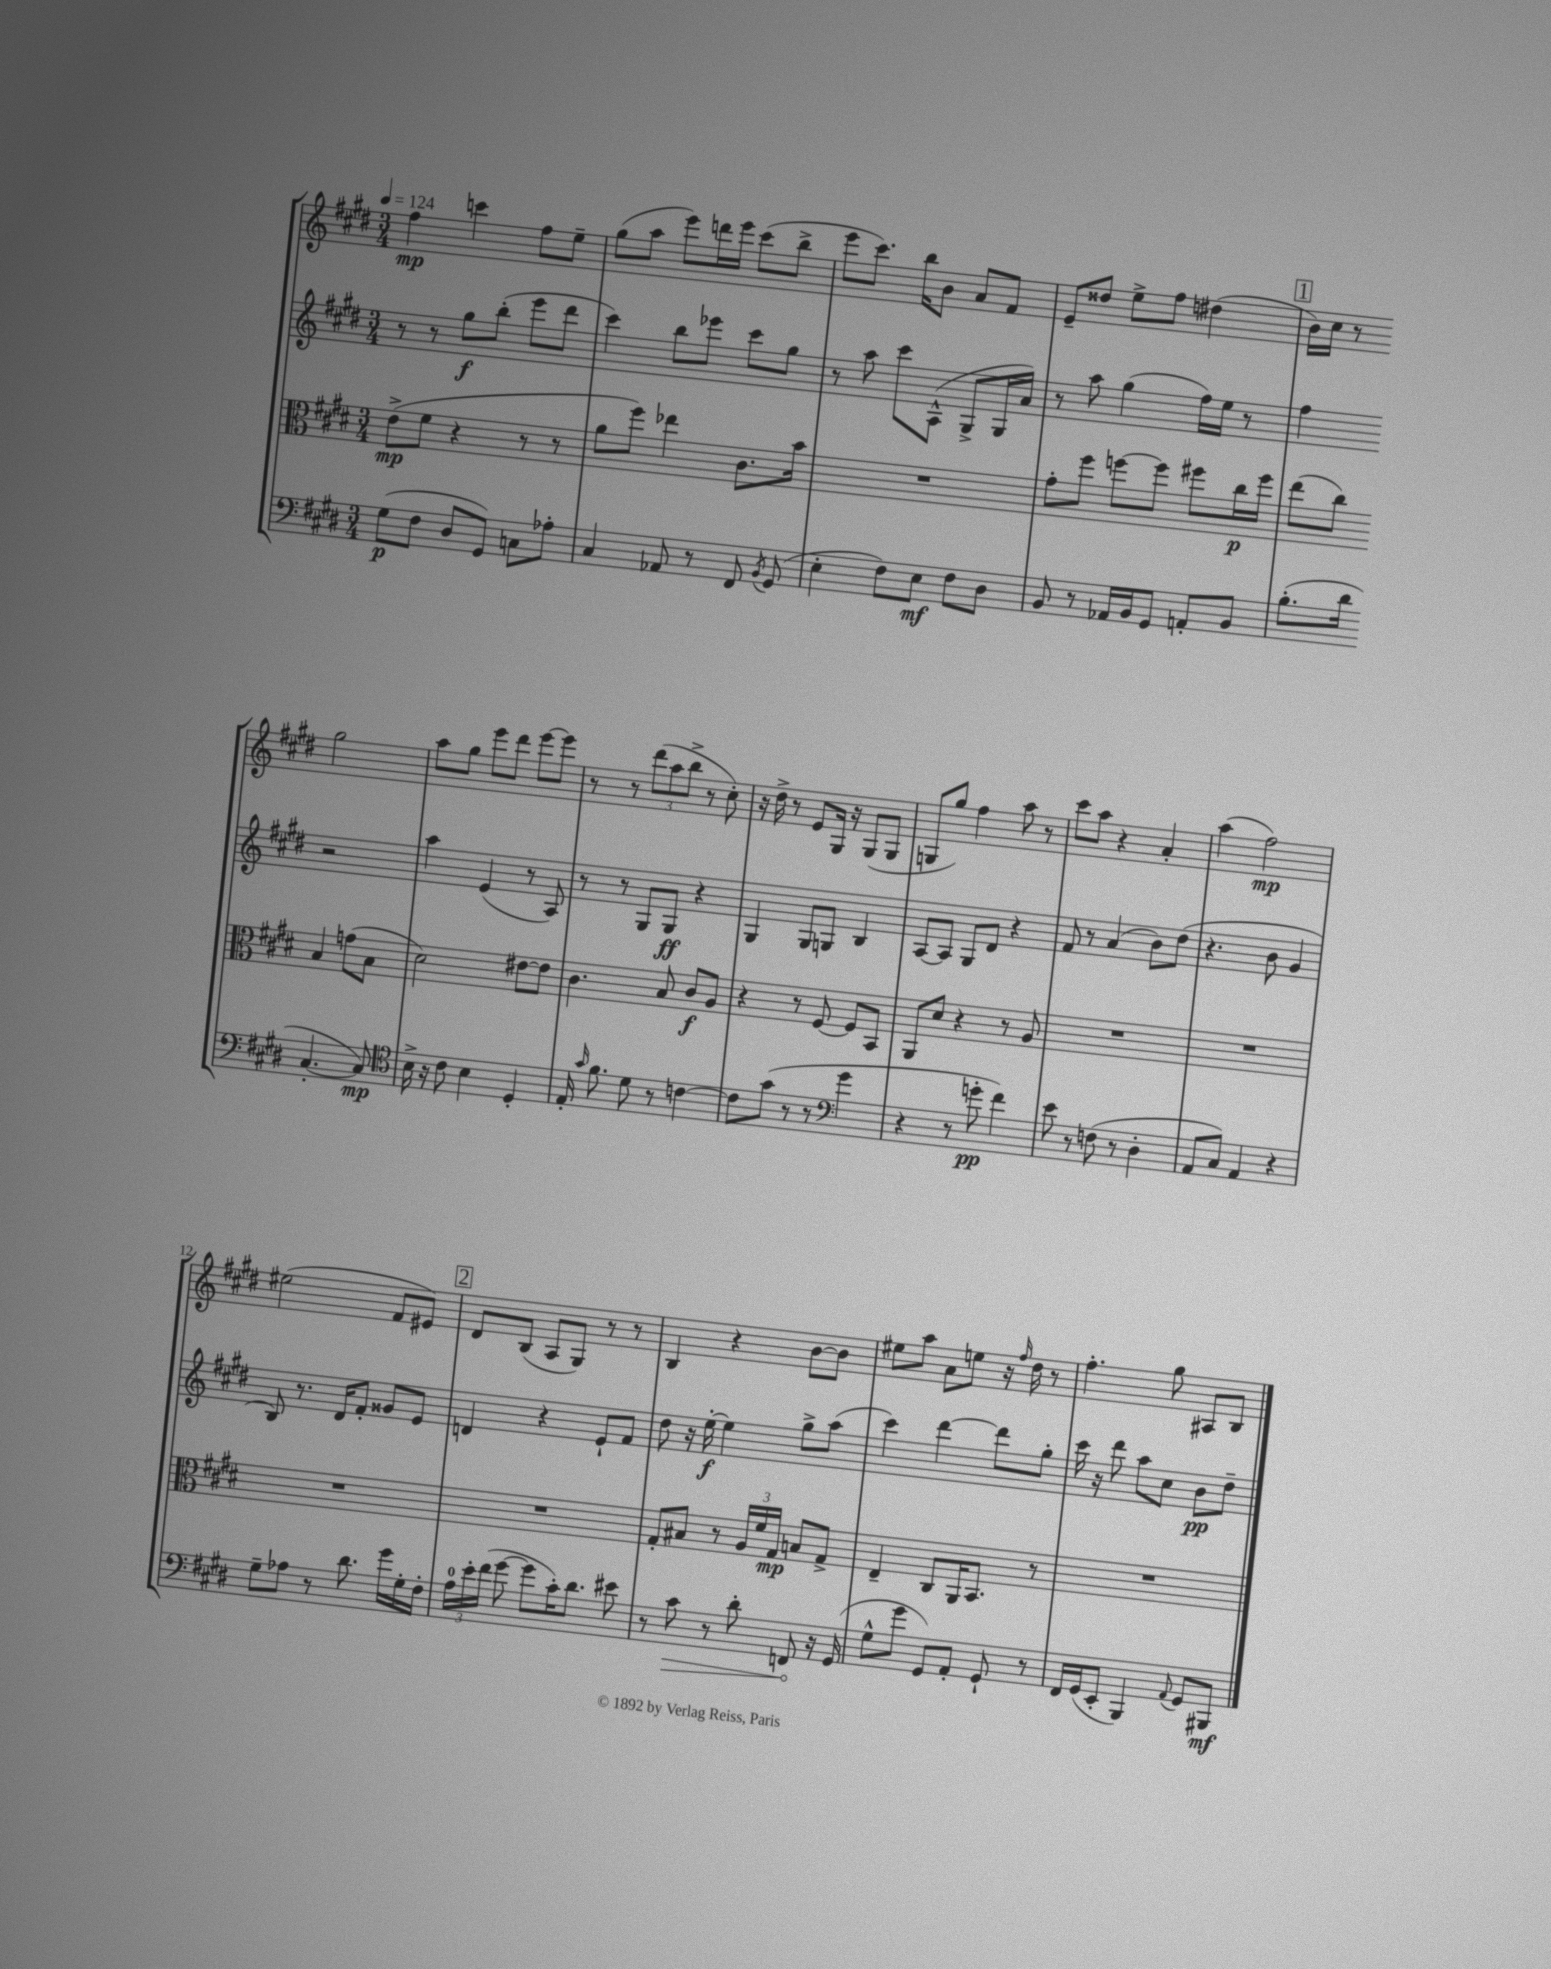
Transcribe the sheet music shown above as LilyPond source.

<<
\new StaffGroup <<
\new Staff = "s0" {
    \clef treble \key e \major \numericTimeSignature \time 3/4 \tempo 4 = 124
    \autoBeamOff fis''4\mp c'''4 fis''8[ e''8]-- |
    gis''8[( a''8] e'''8[) d'''16 e'''16] cis'''8[( b''8]-> |
    e'''8[ cis'''8.]) b''16[ b'8] a'8[ fis'8] |
    e'8[-- disis''8] e''8[-> fis''8] dis''4( |
    \mark \markup { \box "1" } b'16[) cis''16] r8 gis''2 |
    a''8[ gis''8] e'''8[ dis'''8] e'''8[~ e'''8] |
    r8 r8 \tuplet 3/2 { dis'''8[( a''8 b''8]-> } r8 cis''8-.) |
    r16 dis''16-> r8 e'8[ gis16] r16 gis8[( gis8] |
    g8[ gis''8]) fis''4 a''8 r8 |
    cis'''8[ a''8] r4 a'4-. |
    a''4( fis''2\mp) |
    eis''2( fis'8[ eis'8]) |
    \mark \markup { \box "2" } dis'8[ b8]( a8[ gis8]) r8 r8 |
    b4 r4 b'8[~ b'8] |
    eis''8[ a''8] a'8[ e''8] r16 \grace { fis''16 } dis''16 r8 |
    fis''4.-. gis''8 ais8[ b8] \bar "|." |
}
\new Staff = "s1" {
    \clef treble \key e \major \numericTimeSignature \time 3/4
    \autoBeamOff r8 r8 gis''8[\f b''8]-.( e'''8[ dis'''8] |
    cis'''4) b''8[ ees'''8] cis'''8[ gis''8] |
    r8 a''8 cis'''8[ a8]-^( gis8[-> gis16 a'16]) |
    r8 a''8 gis''4( fis''16[) e''16] r8 |
    \mark \markup { \box "1" } fis''4 r2 |
    a''4 e'4( r8 a8) |
    r8 r8 gis8[ gis8]\ff r4 |
    gis4 gis8[ g8] b4 |
    a8[~ a8] gis8[ dis'8] r4 |
    fis'8 r8 a'4( b'8[) dis''8]( |
    r4. b'8 gis'4 |
    b8) r8. dis'16[ fis'8]-. gisis'8[ e'8] |
    \mark \markup { \box "2" } d'4 r4 e'8[-! fis'8] |
    dis''8 r16 e''16~-.\f e''4 gis''8[-> a''8]( |
    cis'''4) dis'''4~ dis'''8[ gis''8]-. |
    cis'''16 r16 dis'''8 a''8[ cis''8] b'8[\pp dis''8]-- \bar "|." |
}
\new Staff = "s2" {
    \clef alto \key e \major \numericTimeSignature \time 3/4
    \autoBeamOff e'8[->\mp( fis'8] r4 r8 r8 |
    a'8[ fis''8]) ees''4 cis'8.[ b'16] |
    R2. |
    gis'8[-. fis''8] f''8[~ f''8] fis''8[ cis''16\p fis''16] |
    \mark \markup { \box "1" } e''8[( cis''8]) b4 g'8[( b8] |
    dis'2) eis'8[~ eis'8] |
    cis'4. b8 cis'8[\f a8] |
    r4 r8 fis8~ fis8[ b,8] |
    a,8[ dis'8] r4 r8 a8 |
    R2. |
    R2. |
    R2. |
    \mark \markup { \box "2" } R2. |
    gis8[-. bis8] r8 \tuplet 3/2 { a16[ fis'16 gis16]\mp } b8[ gis8]-> |
    e4-- cis8[ a,16 b,8.] r8 |
    R2. \bar "|." |
}
\new Staff = "s3" {
    \clef bass \key e \major \numericTimeSignature \time 3/4
    \autoBeamOff gis8[\p( fis8] dis8[ gis,8]) c8[ aes8]-. |
    cis4 aes,8 r8 fis,8 \acciaccatura { b,8 } gis,8( |
    e4-. fis8[) e8]\mf fis8[ dis8] |
    b,8 r8 aes,16[ b,16 gis,8] a,8[-. b,8] |
    \mark \markup { \box "1" } b8.[-.( dis'16] cis4.~-. cis8\mp) |
    \clef tenor b16-> r16 cis'8 b4 dis4-. |
    e16-. \grace { gis'16 } fis'8. dis'8 r8 c'4~ |
    c'8[ gis'8]( r8 r8 \clef bass gis'4 |
    r4 r8 g'8-.\pp fis'4) |
    e'8 r8 f8( r8 dis4-. |
    a,8[ cis8]) a,4 r4 |
    gis8[-- aes8] r8 dis'8. gis'16[ gis16-. fis16]-. |
    \mark \markup { \box "2" } \tuplet 3/2 { a16[-0 e'16-. fis'16]( } gis'8~ gis'8[ cis'16-.) dis'8.] eis'8 |
    r8 \once \override Hairpin.circled-tip = ##t cis'8\> r8 dis'8-. f,8\! r16 gis,16( |
    gis8[-^ gis'8] gis,8[) a,8]-. gis,8-! r8 |
    fis,16[ gis,16( e,8]-. b,,4) \appoggiatura { a,8 } gis,8[ bis,,8]\mf \bar "|." |
}
>>
>>
